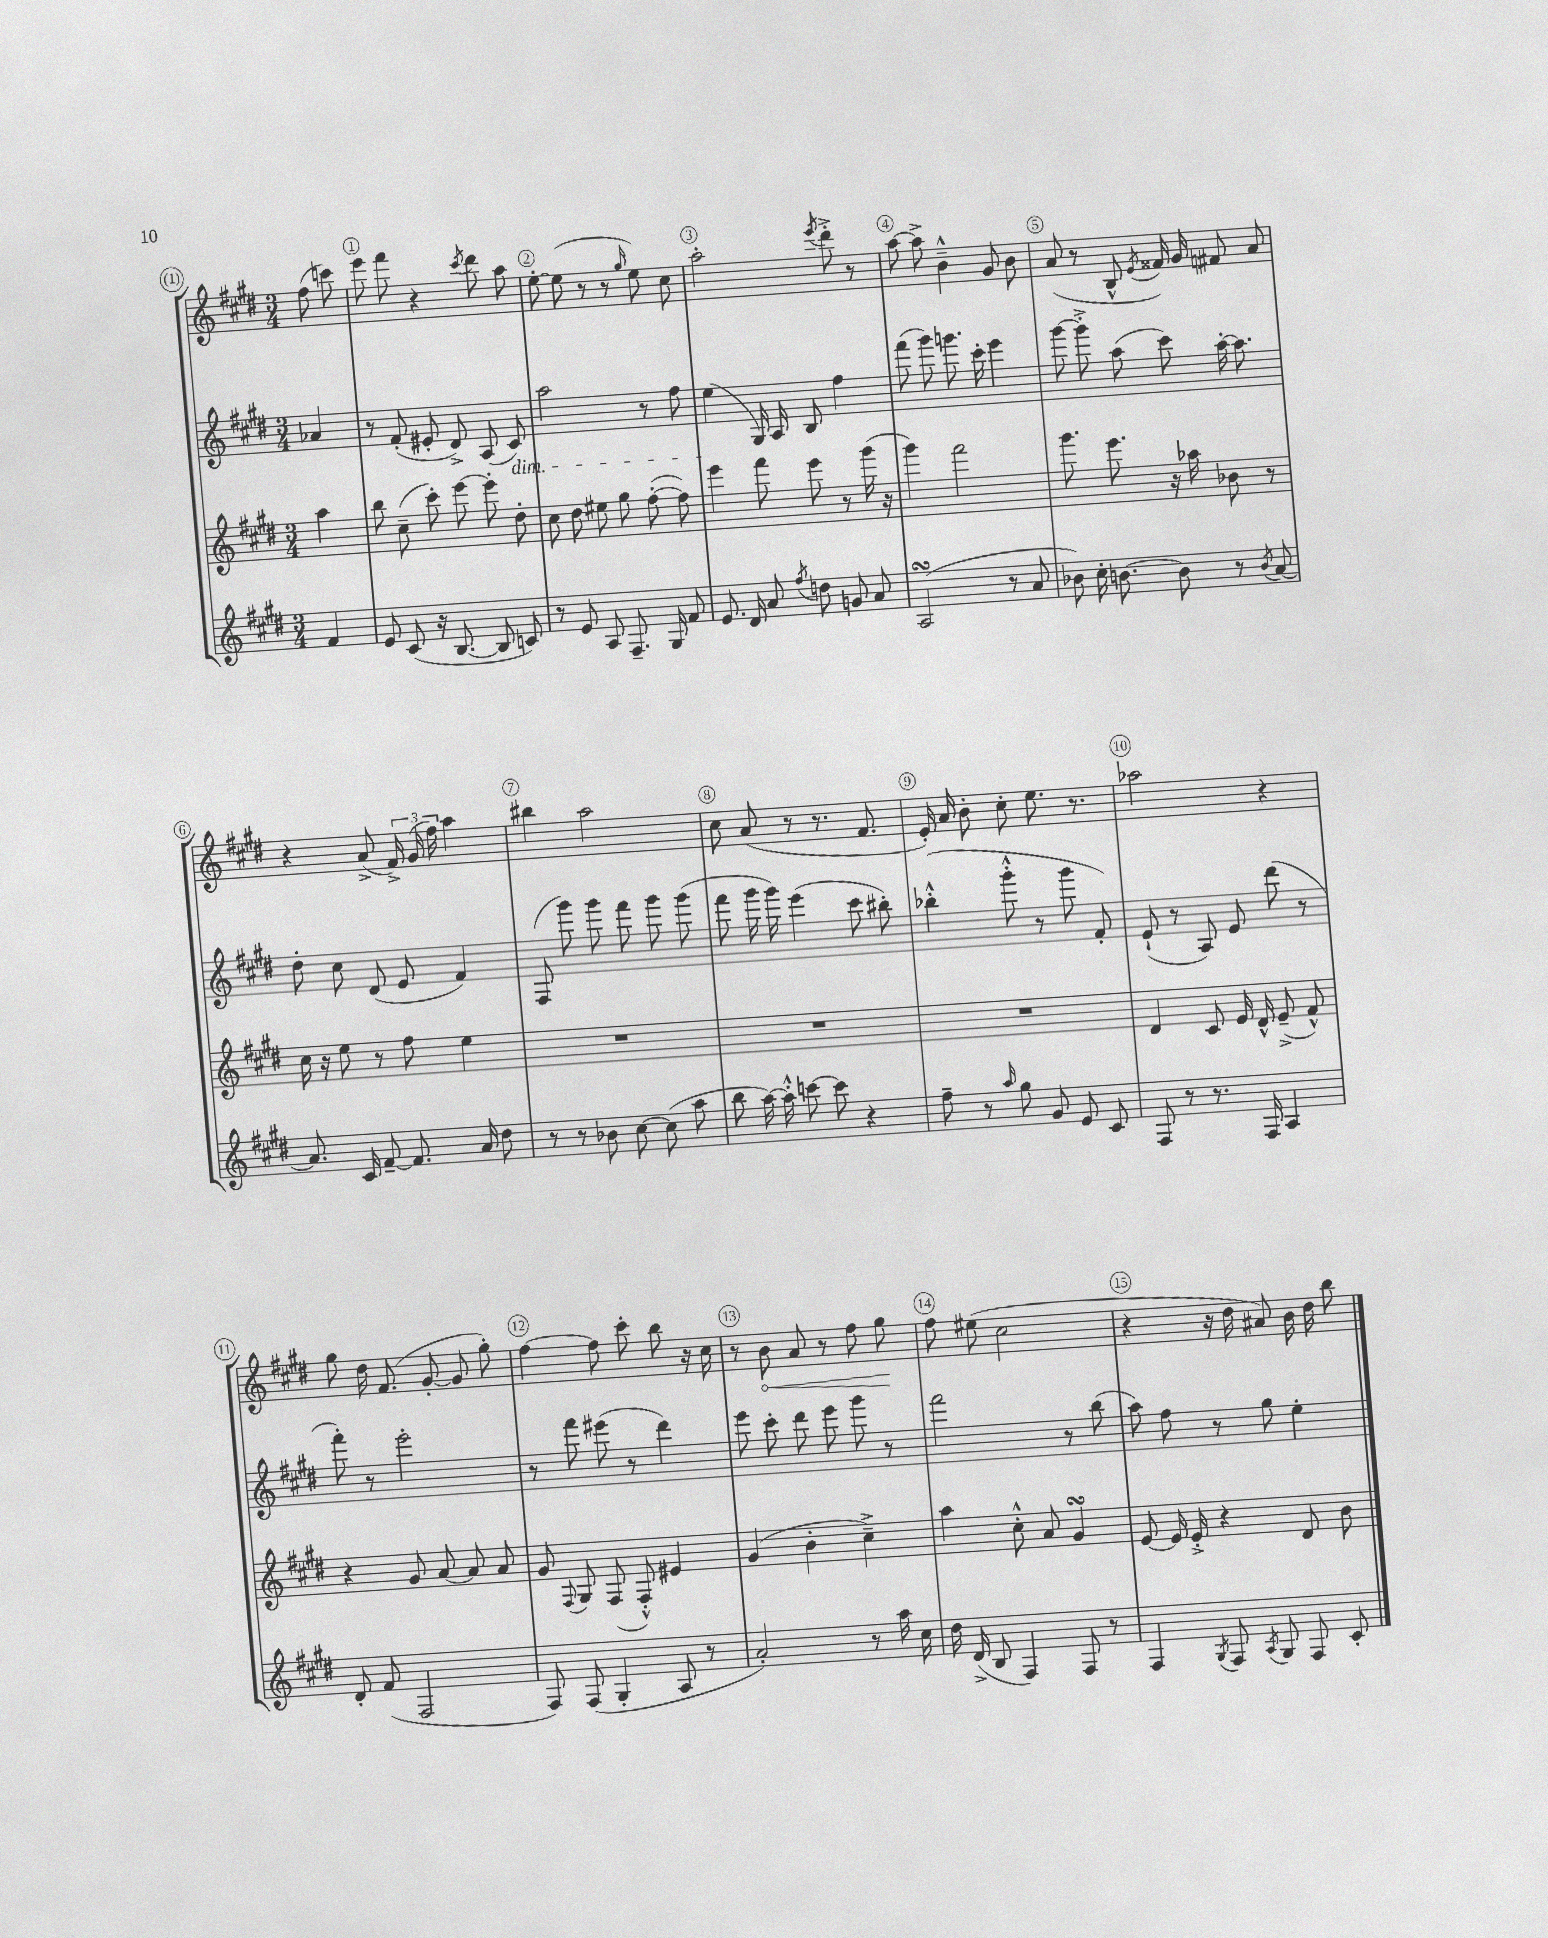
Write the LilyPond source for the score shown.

<<
\new StaffGroup <<
\new Staff = "s0" {
    \clef treble \key e \major \numericTimeSignature \time 3/4 \partial 4
    \autoBeamOff fis''8( c'''8) |
    e'''8 fis'''8 r4 \acciaccatura { cis'''8 } dis'''8 a''8 |
    e''8~-. e''8( r8 r8 \grace { gis''16 } e''8) cis''8 |
    a''2-. \acciaccatura { e'''8 } dis'''8-.-> r8 |
    a''8~ a''8-> b'4---^ gis'8 b'8 |
    a'8( r8 b8-^ \acciaccatura { e'8 } fisis'16) gis'16 fis'8 a'8 |
    r4 a'8->( \tuplet 3/2 { fis'16->) gis'16( fis''16) } a''4 |
    bis''4 a''2 |
    cis''8 a'8( r8 r8. fis'8. |
    e'16-.) a'16 b'8-. cis''8-. e''8. r8. |
    aes''2 r4 |
    gis''8 dis''16 fis'8.( gis'8~-. gis'8 gis''8-.) |
    fis''4~ fis''8 cis'''8-. b''8 r16 cis''16 |
    r8 \once \override Hairpin.circled-tip = ##t b'8\< a'8 r8 fis''8 gis''8\! |
    fis''8 eis''8( cis''2 |
    r4 r16 dis''16 ais'8) b'16 dis''16 b''8 \bar "|." |
}
\new Staff = "s1" {
    \clef treble \key e \major \numericTimeSignature \time 3/4 \partial 4
    \autoBeamOff aes'4 |
    r8 fis'8-.( eis'8-. dis'8->) a8( cis'8\dim) |
    a''2 r8 fis''8 |
    e''4\!( gis16) a16 b8 fis''4 |
    fis'''8( gis'''8) g'''8. cis'''16-. e'''4 |
    gis'''8~ gis'''8-.-> a''8( cis'''8) a''16~-. a''8. |
    dis''8-. cis''8 dis'8( e'8 fis'4) |
    fis8( gis'''8) gis'''8 fis'''8 gis'''8 gis'''8( |
    fis'''8 gis'''16 gis'''16) e'''4( cis'''8 bis''8-.) |
    bes''4-.-^( gis'''8-.-^ r8 gis'''8 fis'8-.) |
    e'8-!( r8 a8) e'8 dis'''8( r8 |
    fis'''8-.) r8 e'''2-. |
    r8 fis'''8 eis'''8( r8 dis'''4) |
    e'''8 cis'''8-. dis'''8 e'''8 gis'''8 r8 |
    fis'''2 r8 b''8( |
    a''8) fis''8 r8 gis''8 e''4-. \bar "|." |
}
\new Staff = "s2" {
    \clef treble \key e \major \numericTimeSignature \time 3/4 \partial 4
    \autoBeamOff a''4 |
    b''8 cis''8--( cis'''8-.) e'''8~ e'''8-. dis''8-. |
    cis''8 dis''8 eis''8 gis''8 fis''8~-.( fis''8) |
    e'''4 fis'''8 e'''8 r8 gis'''16( r16 |
    gis'''4) fis'''2 |
    gis'''8. e'''8. r16 aes''16 bes'8 r8 |
    cis''16 r16 e''8 r8 fis''8 e''4 |
    R2. |
    R2. |
    R2. |
    dis'4 cis'8 e'16 dis'16-^ e'8--->( fis'8-^) |
    r4 gis'8 a'8~ a'8 a'8 |
    gis'8 \appoggiatura { fis8 } gis8 fis8( fis8-.-^) eis'4 |
    gis'4( b'4-. cis''4--->) |
    a''4 cis''8-.-^ a'8 gis'4\turn |
    e'8~ e'16 e'16-.-> r4 dis'8 b'8 \bar "|." |
}
\new Staff = "s3" {
    \clef treble \key e \major \numericTimeSignature \time 3/4 \partial 4
    \autoBeamOff fis'4 |
    e'8 cis'8( r16 b8.~ b8 c'8) |
    r8 e'8 a8 fis8.-- gis16 fis'8 |
    e'8. dis'16 a'8 \acciaccatura { fis''8 } d''8 g'8 a'8 |
    a2\turn( r8 a'8 |
    bes'8) cis''16-. b'8.~ b'8 r8 \acciaccatura { b'8 } a'8~ |
    a'8. cis'16 fis'8~-- fis'8. a'16 dis''8 |
    r8 r8 bes'8 cis''8~ cis''8( a''8 |
    b''8 a''16~) a''16-.-^ c'''8~ c'''8 r4 |
    fis''8-- r8 \grace { a''16 } gis''8 gis'8 e'8 cis'8 |
    fis8 r8 r8. fis16 a4 |
    dis'8-. fis'8( fis2 |
    fis8) fis8( gis4-. a8 r8 |
    a'2-.) r8 a''16 cis''16 |
    dis''16 dis'16->( b8 fis4) fis8 r8 |
    fis4 \acciaccatura { gis8 } fis8 \acciaccatura { a8 } gis8 fis8 cis'8-. \bar "|." |
}
>>
>>
\layout { \context { \Score \override BarNumber.break-visibility = ##(#f #t #t) barNumberVisibility = #all-bar-numbers-visible \override BarNumber.stencil = #(make-stencil-circler 0.1 0.3 ly:text-interface::print) } }
